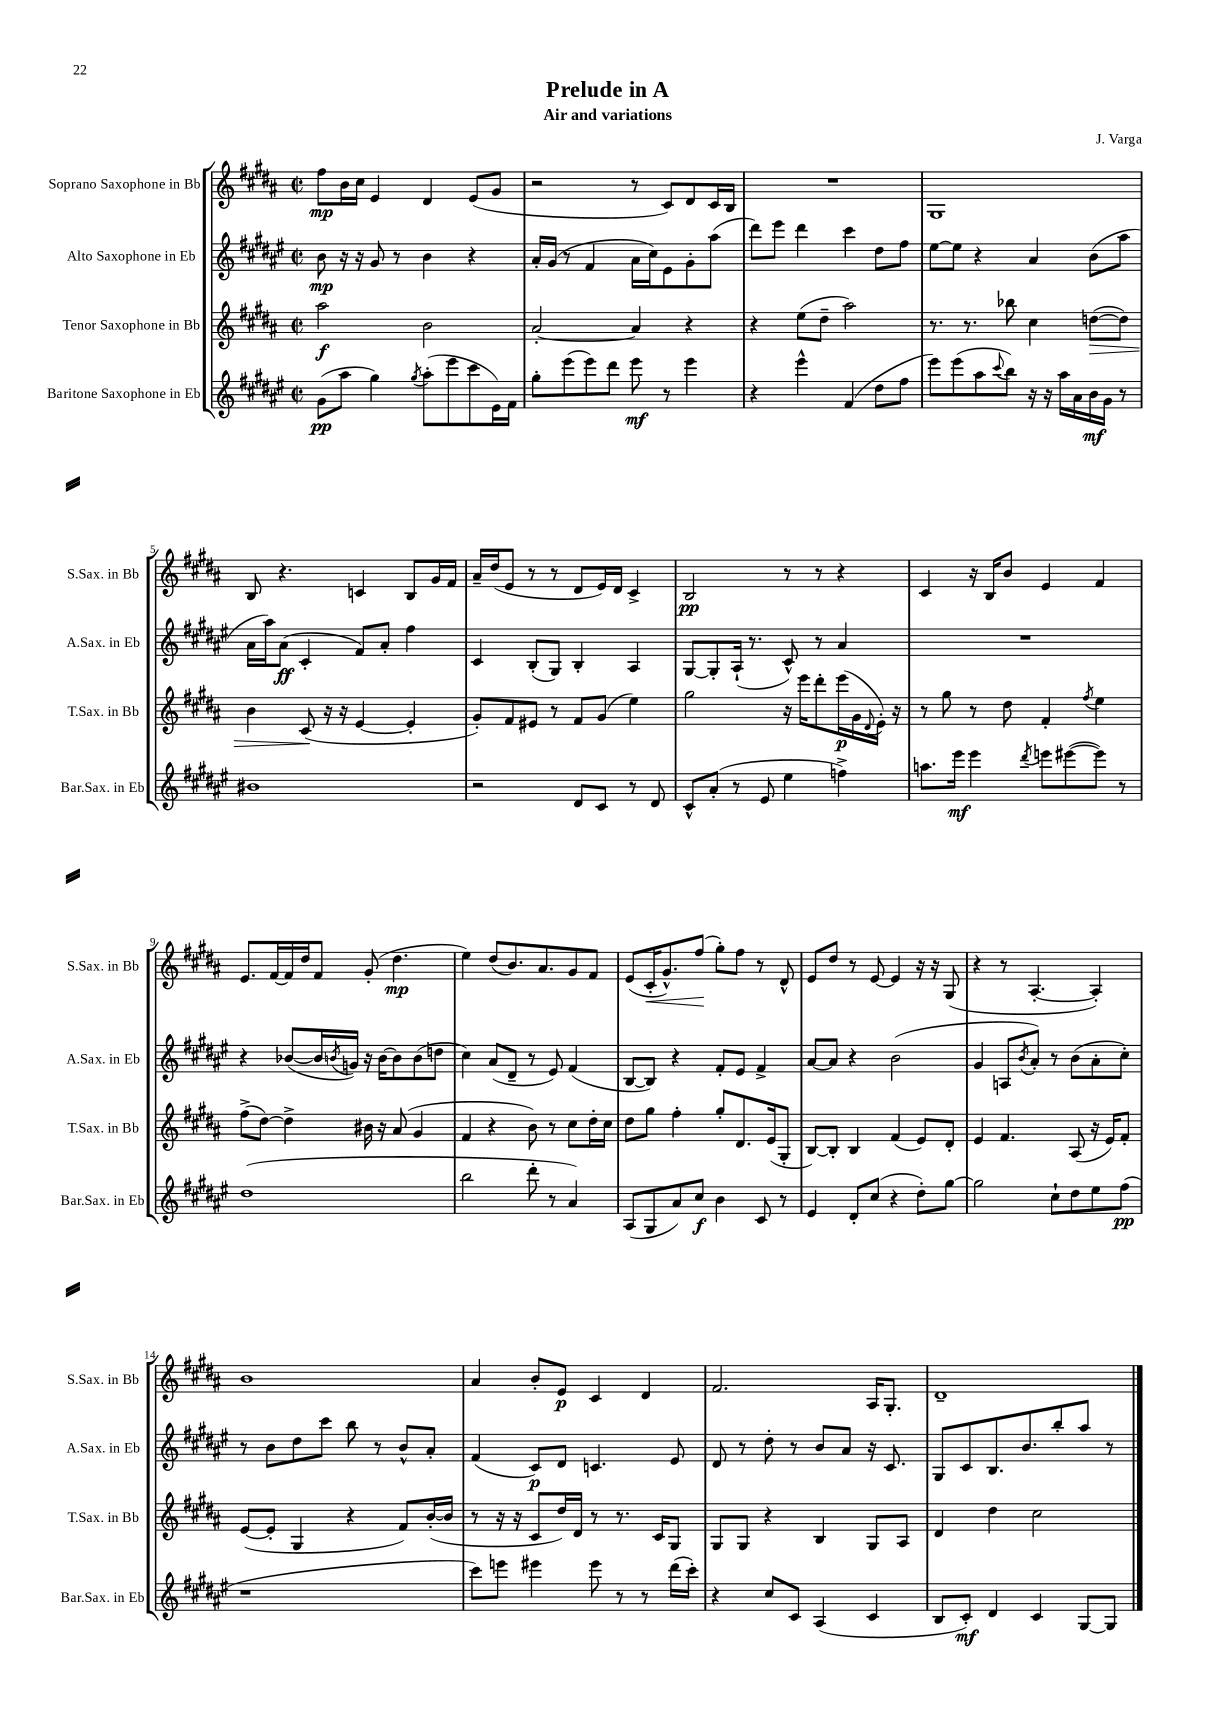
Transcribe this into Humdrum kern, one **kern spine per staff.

**kern	**dynam	**kern	**dynam	**kern	**dynam	**kern	**dynam
*part4	*part4	*part3	*part3	*part2	*part2	*part1	*part1
*staff4	*staff4	*staff3	*staff3	*staff2	*staff2	*staff1	*staff1
*I"Baritone Saxophone in Eb	*	*I"Tenor Saxophone in Bb	*	*I"Alto Saxophone in Eb	*	*I"Soprano Saxophone in Bb	*
*I'Bar.Sax. in Eb	*	*I'T.Sax. in Bb	*	*I'A.Sax. in Eb	*	*I'S.Sax. in Bb	*
*clefG2	*	*clefG2	*	*clefG2	*	*clefG2	*
*k[f#c#g#d#a#e#]	*	*k[f#c#g#d#a#]	*	*k[f#c#g#d#a#e#]	*	*k[f#c#g#d#a#]	*
*M2/2	*	*M2/2	*	*M2/2	*	*M2/2	*
*met(c|)	*	*met(c|)	*	*met(c|)	*	*met(c|)	*
=1	=1	=1	=1	=1	=1	=1	=1
(8g#\L	pp	2aa#\	f	8b\	mp	8ff#\L	mp
8aa#\J	.	.	.	16r	.	16b\L	.
.	.	.	.	16r	.	16cc#\JJ	.
4gg#\)	.	.	.	8g#/	.	4e/	.
.	.	.	.	8r	.	.	.
8qgg#/	.	.	.	.	.	.	.
(8aa#'\L	.	2b\	.	4b\	.	4d#/	.
8eee#\	.	.	.	.	.	.	.
8ccc#\	.	.	.	4r	.	(8e/L	.
16e#\L)	.	.	.	.	.	8g#/J	.
16f#\JJ	.	.	.	.	.	.	.
=2	=2	=2	=2	=2	=2	=2	=2
8gg#'\L	.	[2a#'/	.	16a#'/LL	.	2r	.
.	.	.	.	(16g#/JJ	.	.	.
(8eee#\	.	.	.	8r	.	.	.
8eee#\)	.	.	.	4f#/	.	.	.
8ddd#\J	.	.	.	.	.	.	.
8eee#\	mf	4a#/]	.	16a#\LL	.	8r	.
.	.	.	.	16cc#\J)	.	.	.
8r	.	.	.	8e#\	.	8c#/L)	.
4eee#\	.	4r	.	8g#'\	.	8d#/	.
.	.	.	.	(8aa#\J	.	16c#/L	.
.	.	.	.	.	.	16B/JJ	.
=3	=3	=3	=3	=3	=3	=3	=3
4r	.	4r	.	8ddd#\L)	.	1r	.
.	.	.	.	8eee#\J	.	.	.
4eee#^^\	.	(8ee\L	.	4ddd#\	.	.	.
.	.	8dd#~\J	.	.	.	.	.
(4f#/	.	2aa#\)	.	4ccc#\	.	.	.
8dd#\L	.	.	.	8dd#\L	.	.	.
8ff#\J	.	.	.	8ff#\J	.	.	.
=4	=4	=4	=4	=4	=4	=4	=4
8eee#\L)	.	8.r	.	[8ee#\L	.	1G#	.
(8eee#\	.	.	.	8ee#\J]	.	.	.
.	.	8.r	.	.	.	.	.
8aa#\	.	.	.	4r	.	.	.
8qqccc#/	.	.	.	.	.	.	.
8bb\J)	.	8bb-X\	.	.	.	.	.
16r	.	4cc#\	.	4a#/	.	.	.
16r	.	.	.	.	.	.	.
16aa#\LL	.	.	.	.	.	.	.
16a#\	.	.	.	.	.	.	.
!	!	!	!LO:HP:b	!	!	!	!
16b\	mf	([8ddn\L	>	(8b\L	.	.	.
16g#\JJ	.	.	.	.	.	.	.
8r	.	8dd\J])	.	8aa#\J	.	.	.
!!LO:LB:g=z
=5	=5	=5	=5	=5	=5	=5	=5
1b#X	.	4b\	.	16a#\LL	.	8B/	.
.	.	.	.	16aa#\J)	.	.	.
.	.	.	.	(8a#\J	ff	4.r	.
.	.	(8c#/	.	4c#'/	.	.	.
.	.	16r	]	.	.	.	.
.	.	16r	.	.	.	.	.
.	.	[4e/	.	8f#/L)	.	4cn/	.
.	.	.	.	8a#'/J	.	.	.
.	.	4e'/]	.	4ff#\	.	8B/L	.
.	.	.	.	.	.	16g#/L	.
.	.	.	.	.	.	16f#/JJ	.
=6	=6	=6	=6	=6	=6	=6	=6
2r	.	8g#'/L)	.	4c#/	.	16a#~/LL	.
.	.	.	.	.	.	(16dd#/J	.
.	.	8f#/	.	.	.	8e/J	.
.	.	8e#X/J	.	(8B'/L	.	8r	.
.	.	8r	.	8G#/J)	.	8r	.
8d#/L	.	8f#/L	.	4B'/	.	8d#/L	.
8c#/J	.	(8g#/J	.	.	.	16e/L)	.
.	.	.	.	.	.	16d#/JJ	.
8r	.	4ee\)	.	4A#/	.	4c#^/	.
8d#/	.	.	.	.	.	.	.
=7	=7	=7	=7	=7	=7	=7	=7
8c#^^/L	.	2gg#\	.	[8G#/L	.	2B/	pp
(8a#'/J	.	.	.	8G#'/]	.	.	.
8r	.	.	.	(16A#`/Jk	.	.	.
.	.	.	.	8.r	.	.	.
8e#/	.	.	.	.	.	.	.
4ee#\	.	16r	.	8c#^^/)	.	8r	.
.	.	16eee\KL	.	.	.	.	.
.	.	8ddd#'\	.	8r	.	8r	.
4ffn^\)	.	(16eee\L	p	4a#/	.	4r	.
.	.	16g#\	.	.	.	.	.
.	.	8qqd#/	.	.	.	.	.
.	.	16e'\JJ)	.	.	.	.	.
.	.	16r	.	.	.	.	.
=8	=8	=8	=8	=8	=8	=8	=8
8.aan\L	.	8r	.	1r	.	4c#/	.
.	.	8gg#\	.	.	.	.	.
16eee#\Jk	mf	.	.	.	.	.	.
4eee#\	.	8r	.	.	.	16r	.
.	.	.	.	.	.	16B/KL	.
.	.	8dd#\	.	.	.	8b/J	.
8qddd#/	.	.	.	.	.	.	.
8eeen\L	.	4f#'/	.	.	.	4e/	.
([8eee#X\	.	.	.	.	.	.	.
.	.	8qff#/	.	.	.	.	.
8eee#\J])	.	4ee\	.	.	.	4f#/	.
8r	.	.	.	.	.	.	.
!!LO:LB:g=z
=9	=9	=9	=9	=9	=9	=9	=9
(1dd#	.	(8ff#^\L	.	4r	.	8.e/L	.
.	.	[8dd#\J)	.	.	.	.	.
.	.	.	.	.	.	[16f#/L	.
.	.	4dd#^\]	.	([8b-X/L	.	16f#/]	.
.	.	.	.	.	.	16dd#/J	.
.	.	.	.	16b-/L]	.	8f#/J	.
.	.	.	.	8qbn/	.	.	.
.	.	.	.	16gn/JJ)	.	.	.
.	.	16b#X\	.	16r	.	(8g#'/	.
.	.	16r	.	[16b\KL	.	.	.
.	.	(8a#/	.	8b\]	.	4.dd#\	mp
.	.	4g#/	.	(8b\	.	.	.
.	.	.	.	8ddn\J	.	.	.
=10	=10	=10	=10	=10	=10	=10	=10
2bb\	.	4f#/	.	4cc#\)	.	4ee\)	.
.	.	4r	.	(8a#/L	.	(8dd#/L	.
.	.	.	.	8d#~/J	.	8.b/)	.
8ddd#'\	.	8b\)	.	8r	.	.	.
.	.	.	.	.	.	8.a#/	.
8r	.	8r	.	8e#/)	.	.	.
4a#/)	.	8cc#\L	.	(4f#/	.	8g#/	.
.	.	16dd#'\L	.	.	.	8f#/J	.
.	.	16cc#\JJ	.	.	.	.	.
=11	=11	=11	=11	=11	=11	=11	=11
(8A#/L	.	8dd#\L	.	[8B/L	.	(8e/L	.
!	!	!	!	!	!	!	!LO:HP:b
8G#/	.	8gg#\J	.	8B/J])	.	16c#'/K	<
.	.	.	.	.	.	8.g#^^/)	.
8a#/)	.	4ff#'\	.	4r	.	.	.
8cc#/J	f	.	.	.	.	(8ff#/J	.
4b\	.	8gg#'/L	.	8f#'/L	.	8gg#'\L)	[
.	.	8.d#/	.	8e#/J	.	8ff#\J	.
8c#/	.	.	.	4f#^/	.	8r	.
.	.	(16e/k	.	.	.	.	.
8r	.	8G#'/J	.	.	.	8d#^^/	.
=12	=12	=12	=12	=12	=12	=12	=12
4e#/	.	[8B/L)	.	[8a#/L	.	8e/L	.
.	.	8B'/J]	.	8a#/J]	.	8dd#/J	.
8d#'/L	.	4B/	.	4r	.	8r	.
(8cc#/J	.	.	.	.	.	[8e/	.
4r	.	(4f#/	.	(2b\	.	4e/]	.
8dd#'\L)	.	8e/L)	.	.	.	16r	.
.	.	.	.	.	.	16r	.
[8gg#\J	.	8d#'/J	.	.	.	(8G#/	.
=13	=13	=13	=13	=13	=13	=13	=13
2gg#\]	.	4e/	.	4g#/	.	4r	.
.	.	4.f#/	.	8An/L	.	8r	.
.	.	.	.	8qb/	.	.	.
.	.	.	.	8a#'/J)	.	[4.A#'/	.
8cc#`\L	.	.	.	8r	.	.	.
8dd#\	.	(8A#/	.	(8b\L	.	.	.
8ee#\	.	16r	.	8a#'\	.	4A#'/])	.
.	.	16e/KL)	.	.	.	.	.
(8ff#\J	pp	8f#'/J	.	8cc#'\J)	.	.	.
!!LO:LB:g=z
=14	=14	=14	=14	=14	=14	=14	=14
1r	.	([8e/L	.	8r	.	1b	.
.	.	8e'/J]	.	8b\L	.	.	.
.	.	4G#/	.	8dd#\	.	.	.
.	.	.	.	8ccc#\J	.	.	.
.	.	4r	.	8bb\	.	.	.
.	.	.	.	8r	.	.	.
.	.	8f#/L)	.	8b^^/L	.	.	.
.	.	([16b'/L	.	8a#'/J	.	.	.
.	.	16b/JJ]	.	.	.	.	.
=15	=15	=15	=15	=15	=15	=15	=15
8ccc#\L)	.	8r	.	(4f#/	.	4a#/	.
8eeen\J	.	16r	.	.	.	.	.
.	.	16r	.	.	.	.	.
4eee#X\	.	8c#/L	.	8c#/L)	p	8b'/L	.
.	.	16dd#/L)	.	8d#/J	.	8e/J	p
.	.	16d#/JJ	.	.	.	.	.
8eee#\	.	8r	.	4.cn/	.	4c#/	.
8r	.	8.r	.	.	.	.	.
8r	.	.	.	.	.	4d#/	.
.	.	16c#/KL	.	.	.	.	.
(16ddd#\LL	.	8G#/J	.	8e#/	.	.	.
16ccc#'\JJ)	.	.	.	.	.	.	.
=16	=16	=16	=16	=16	=16	=16	=16
4r	.	8G#/L	.	8d#/	.	2.f#/	.
.	.	8G#/J	.	8r	.	.	.
8cc#/L	.	4r	.	8dd#'\	.	.	.
8c#/J	.	.	.	8r	.	.	.
(4A#/	.	4B/	.	8b/L	.	.	.
.	.	.	.	8a#/J	.	.	.
4c#/	.	8G#/L	.	16r	.	16A#/KL	.
.	.	.	.	8.c#/	.	8.G#'/J	.
.	.	8A#/J	.	.	.	.	.
=17	=17	=17	=17	=17	=17	=17	=17
8B/L	.	4d#/	.	8G#/L	.	1d#~	.
8c#'/J)	mf	.	.	8c#/	.	.	.
4d#/	.	4dd#\	.	8.B/	.	.	.
.	.	.	.	8.b/	.	.	.
4c#/	.	2cc#\	.	.	.	.	.
.	.	.	.	8bb'/	.	.	.
[8G#/L	.	.	.	8aa#/J	.	.	.
8G#/J]	.	.	.	8r	.	.	.
==	==	==	==	==	==	==	==
*-	*-	*-	*-	*-	*-	*-	*-
